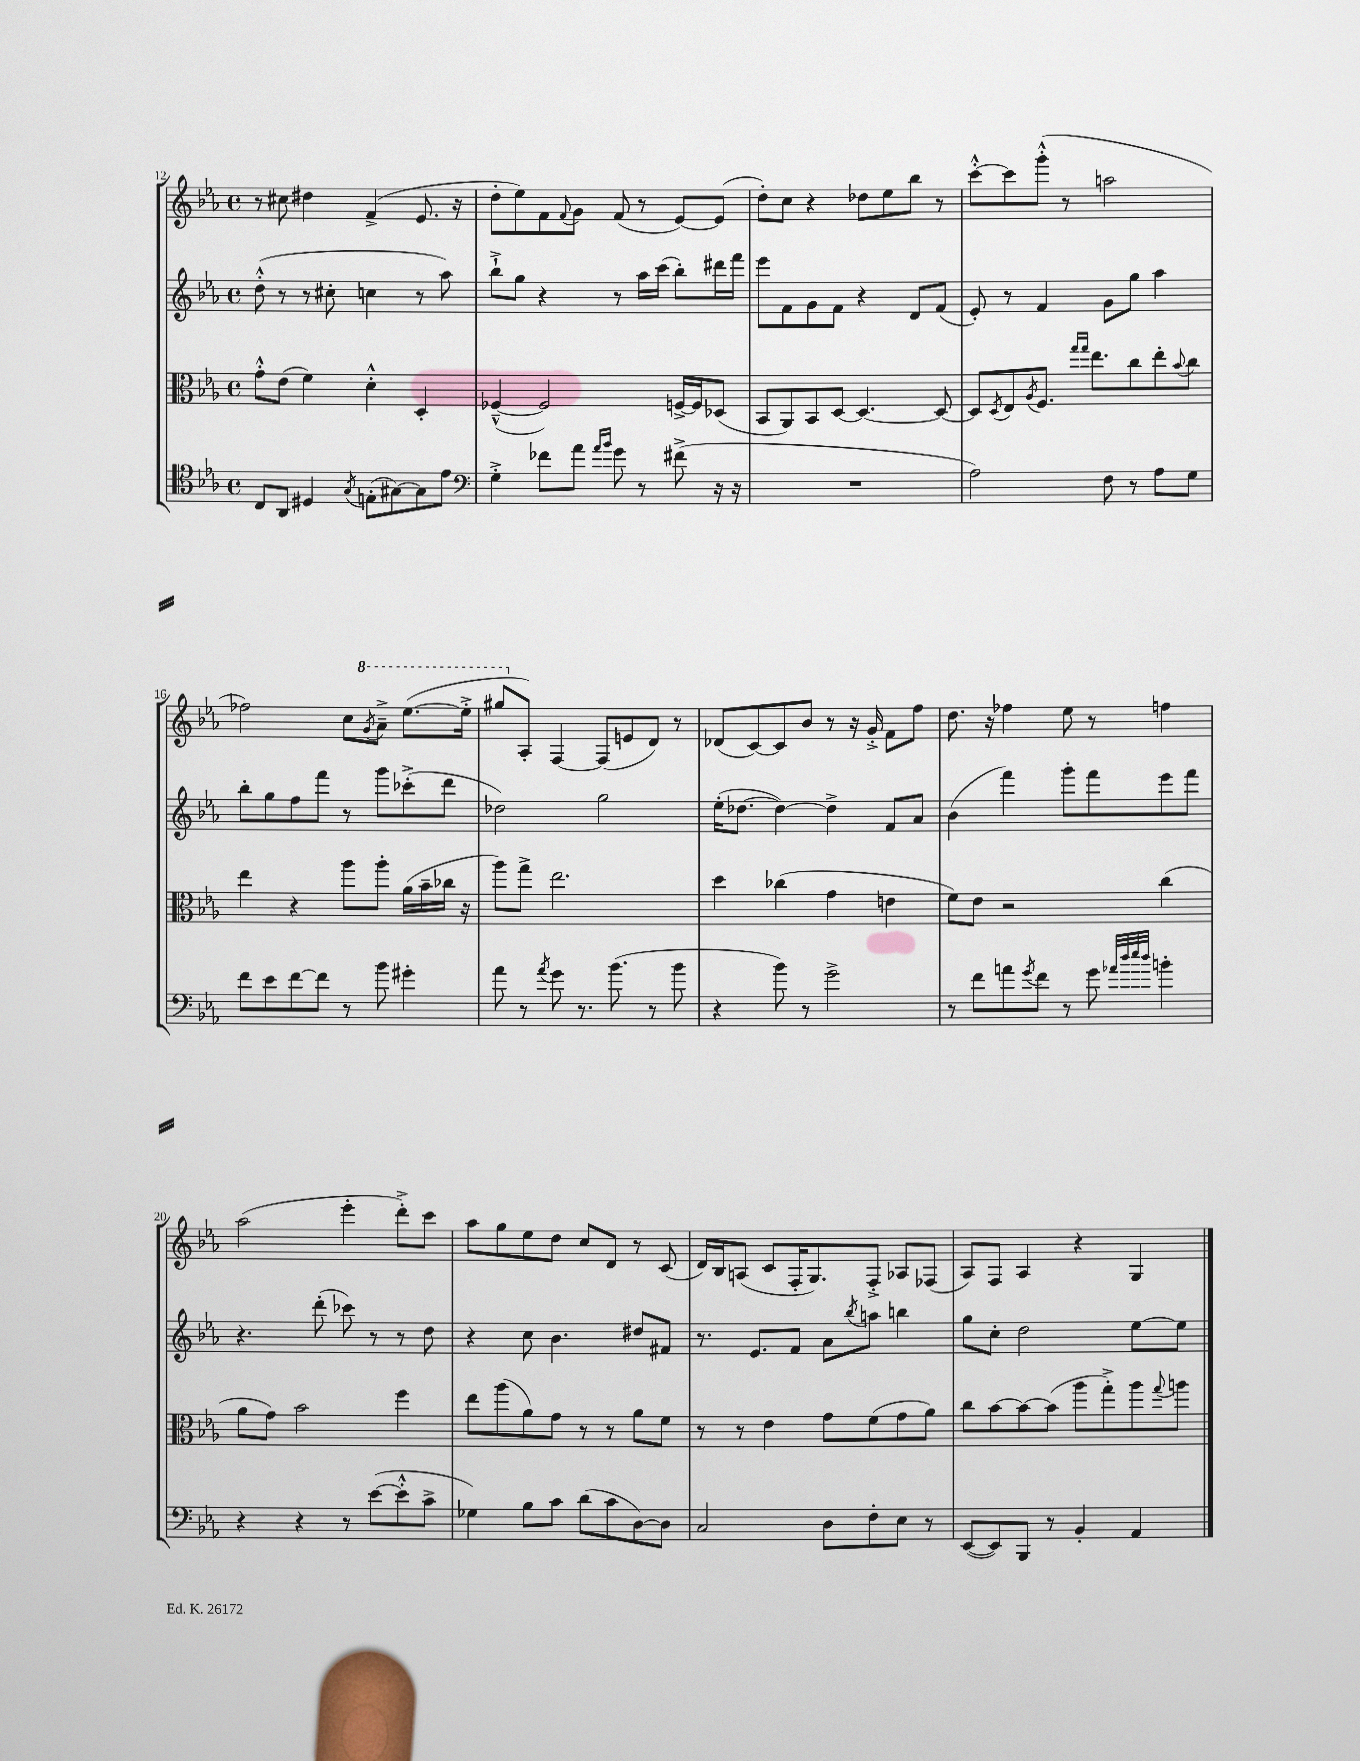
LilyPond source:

<<
\new StaffGroup <<
\new Staff = "s0" {
    \clef treble \key ees \major \defaultTimeSignature \time 4/4
    r8 cis''8 dis''4 f'4->( ees'8. r16 |
    d''8-. ees''8) f'8 \appoggiatura { f'8 } g'8 f'8( r8 ees'8~) ees'8( |
    d''8-.) c''8 r4 des''8 ees''8 bes''8 r8 |
    c'''8~-.-^ c'''8 g'''8-.-^( r8 a''2 |
    fes''2) c''8 \ottava #1 \acciaccatura { g''8 } aes''8---> ees'''8.~( ees'''16-.-> |
    gis'''8 \ottava #0 aes8-.) f4~ f8( e'8 d'8) r8 |
    des'8( c'8~) c'8 bes'8 r8 r16 g'16-.-> f'8 f''8 |
    d''8. r16 fes''4 ees''8 r8 f''4 |
    aes''2( ees'''4-. d'''8-.->) c'''8 |
    aes''8 g''8 ees''8 d''8 c''8 d'8 r8 c'8( |
    d'16) bes16 a8( c'8 f16-. g8.) f8-.-> aes8 fes8( |
    aes8) f8 aes4 r4 g4 \bar "|." |
}
\new Staff = "s1" {
    \clef treble \key ees \major \defaultTimeSignature \time 4/4
    d''8-.-^( r8 r8 cis''8-. c''4 r8 aes''8) |
    bes''8-!-> g''8 r4 r8 aes''16 c'''16( bes''8-.) dis'''16 f'''16 |
    ees'''8 f'8 g'8 f'8 r4 d'8 f'8( |
    ees'8-.) r8 f'4 g'8 g''8 aes''4 |
    bes''8-. g''8 f''8 f'''8 r8 g'''8 ces'''8-.->( d'''8 |
    des''2) g''2 |
    ees''16-.( des''8.~ des''4~) des''4-> f'8 aes'8 |
    bes'4( f'''4) g'''8-. f'''8 ees'''8 f'''8 |
    r4. d'''8-.( ces'''8) r8 r8 d''8 |
    r4 c''8 bes'4. dis''8 fis'8 |
    r8. ees'8. f'8 aes'8 \acciaccatura { bes''8 } a''8 b''4 |
    g''8 c''8-. d''2 ees''8~ ees''8 \bar "|." |
}
\new Staff = "s2" {
    \clef alto \key ees \major \defaultTimeSignature \time 4/4
    g'8-.-^ ees'8( f'4) d'4-.-^ d4-. |
    fes4~---^( fes2) f16~-> f16 des8( |
    bes,8 aes,8) bes,8 d8~ d4.~ d8~ |
    d8 \acciaccatura { d8 } ees8 \acciaccatura { aes8 } f8. \grace { g''16 g''16 } ees''8. c''8 ees''8-. \appoggiatura { bes'8 } c''8 |
    ees''4 r4 aes''8 aes''8-. aes'16( bes'16-- ces''16 r16 |
    aes''8) g''8-> ees''2. |
    d''4 ces''4( g'4 e'4 |
    f'8) ees'8 r2 c''4( |
    aes'8 g'8) bes'2 f''4 |
    ees''8 aes''8( aes'8) g'8 r8 r8 aes'8 f'8 |
    r8 r8 ees'4 g'8 f'8( g'8 aes'8) |
    c''8 bes'8~ bes'8~ bes'8( aes''8 g''8-.->) aes''8 \appoggiatura { g''8 } a''8 \bar "|." |
}
\new Staff = "s3" {
    \clef tenor \key ees \major \defaultTimeSignature \time 4/4
    c8 aes,8 dis4 \acciaccatura { g8 } e8-.( gis8~) gis8 ees'8 |
    \clef bass g4-.-> fes'8 aes'8 \grace { aes'16 bes'16 } g'8 r8 fis'8->( r16 r16 |
    R1 |
    aes2) f8 r8 aes8 g8 |
    f'8 ees'8 f'8~ f'8 r8 bes'8 gis'4-. |
    aes'8 r8 \acciaccatura { aes'8 } g'8 r8. bes'8.( r8 bes'8 |
    r4 bes'8) r8 g'2-> |
    r8 f'8 a'8 \acciaccatura { g'8 } f'8 r8 g'8 \grace { aes'32 d''32 ees''32 d''32 } b'4-. |
    r4 r4 r8 ees'8~( ees'8-.-^ c'8-> |
    ges4) bes8 c'8 d'8( c'8 d8~) d8 |
    c2 d8 f8-. ees8 r8 |
    ees,8~( ees,8) bes,,8 r8 bes,4-. aes,4 \bar "|." |
}
>>
>>
\layout { \context { \Score currentBarNumber = #12 } }
